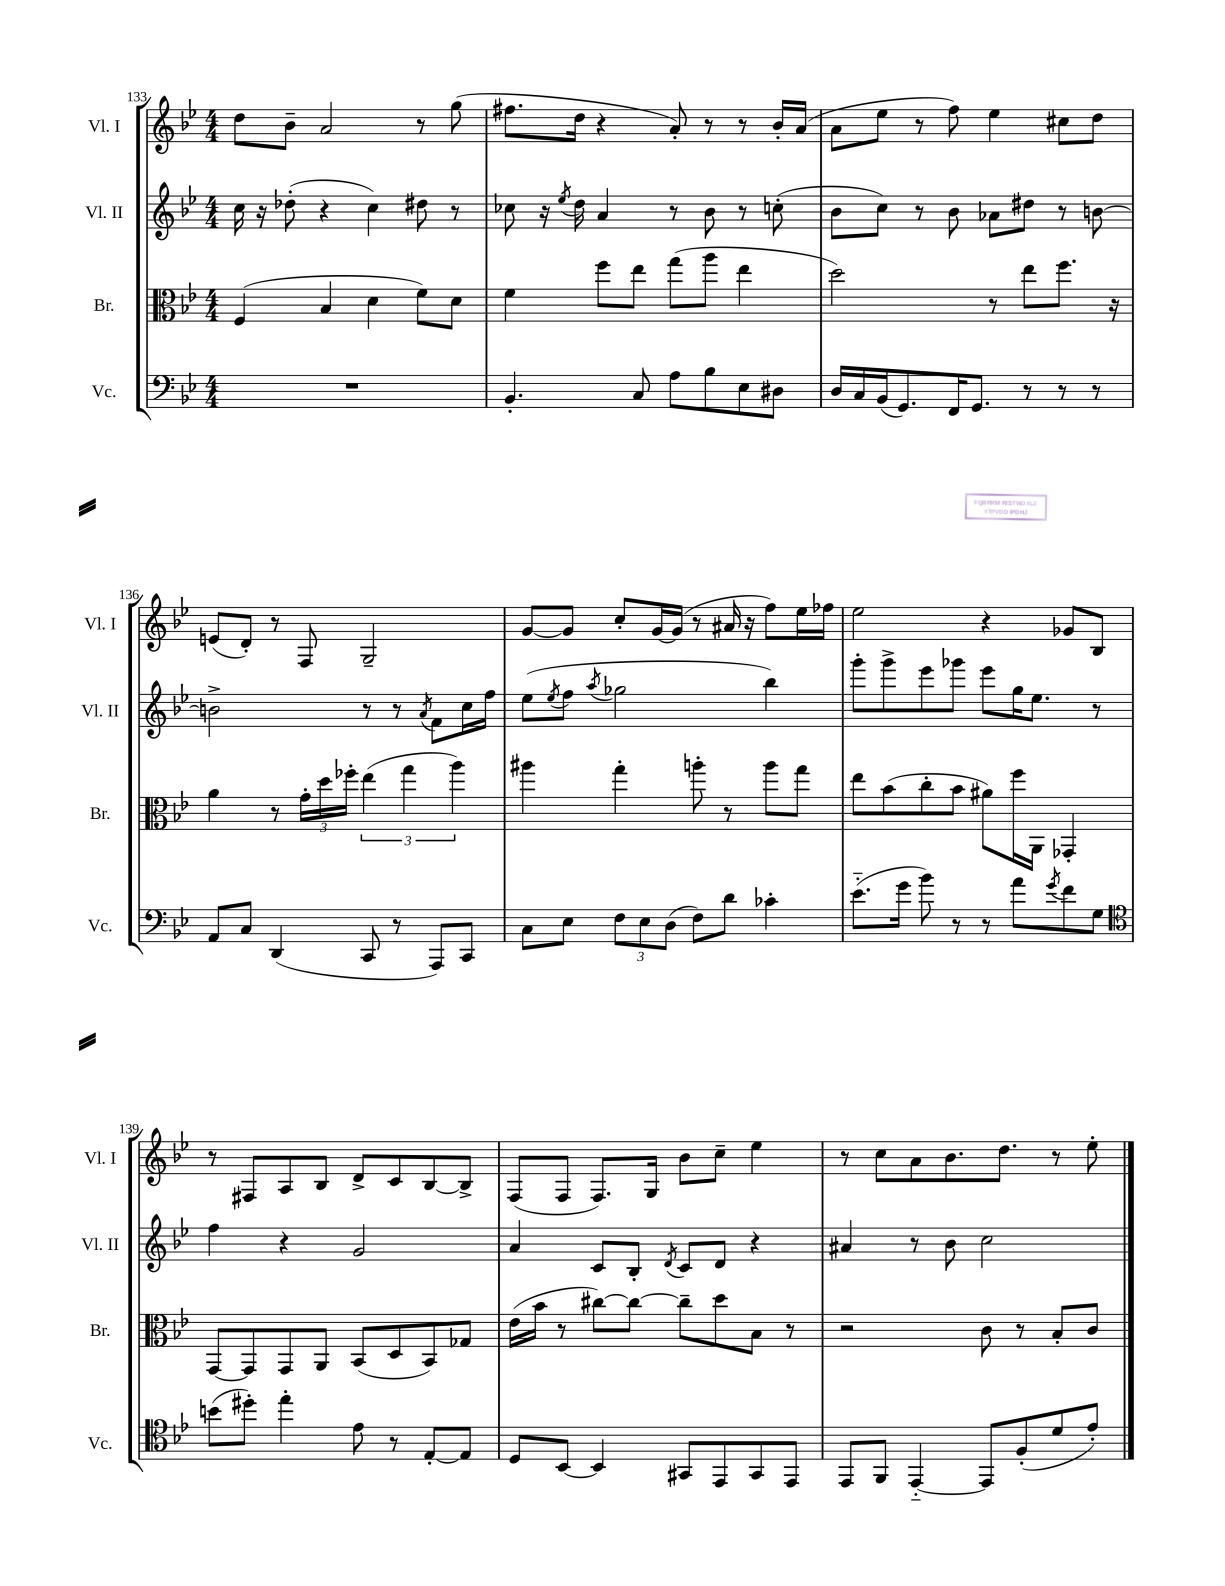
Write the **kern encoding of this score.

**kern	**kern	**kern	**kern
*staff4	*staff3	*staff2	*staff1
*clefF4	*clefC3	*clefG2	*clefG2
*k[b-e-]	*k[b-e-]	*k[b-e-]	*k[b-e-]
*M4/4	*M4/4	*M4/4	*M4/4
1r	(4F	16cc	8dd
.	.	16r	.
.	.	(8dd-'	8b-~
.	4B-	4r	2a
.	4d	4cc)	.
.	8f)	8dd#	8r
.	8d	8r	(8gg
=	=	=	=
4.BB-'	4f	8cc-	8.ff#
.	.	16r	.
.	.	8qee-	.
.	.	16dd	16dd
.	8ff	4a	4r
8C	8ee-	.	.
8A	(8gg	8r	8a')
8B-	8aa	8b-	8r
8E-	4ee-	8r	8r
8D#	.	(8cc'	16b-'
.	.	.	(16a
=	=	=	=
16D	2dd)	8b-	8a
16C	.	.	.
(16BB-	.	8cc)	8ee-
8.GG)	.	.	.
.	.	8r	8r
16FF	.	8b-	8ff)
8.GG	.	.	.
.	8r	8a-	4ee-
8r	8ee-	8dd#	.
8r	8.ff	8r	8cc#
8r	.	[8b	8dd
.	16r	.	.
=	=	=	=
8AA	4a	2b^]	(8e
8C	.	.	8d')
(4DD	8r	.	8r
.	24g'	.	8F
.	24dd	.	.
.	24ff-'	.	.
8CC	(6ee-	8r	2G~
8r	.	8r	.
.	6gg	.	.
.	.	8qa	.
8AAA)	.	8f	.
.	6aa)	.	.
8CC	.	16cc	.
.	.	16ff	.
=	=	=	=
8C	4aa#	(8ee-	[8g
.	.	8qee-	.
8E-	.	8ff	8g]
.	.	8qaa	.
12F	4gg'	2gg-	8cc'
12E-	.	.	.
.	.	.	[16g
(12D	.	.	.
.	.	.	(16g]
8F)	8aa'	.	8r
8d	8r	.	16a#
.	.	.	16r
4c-'	8aa	4bb-)	8ff)
.	8gg	.	16ee-
.	.	.	16ff-
=	=	=	=
(8.e-'~	8ee-	8ggg'	2ee-
.	(8b-	8ggg^	.
16g	.	.	.
8b-)	8cc'	8eee-	.
8r	8b-	8ggg-	.
8r	8a#)	8eee-	4r
8a	16ff	16gg	.
.	16AA	8.ee-	.
8qg	.	.	.
8f	4GG-'	.	8g-
8G	.	8r	8B-
=	=	=	=
*clefC4	*	*	*
(8b	[8GG	4ff	8r
8dd#')	8GG]	.	8F#
4ee-'	8GG	4r	8A
.	8AA	.	8B-
8e-	(8BB-	2g	8d^
8r	8D	.	8c
[8E-'	8BB-)	.	[8B-
8E-]	8G-	.	8B-^]
=	=	=	=
8D	(16e-	4a	(8F
.	16b-	.	.
[8BB-	8r	.	8F
4BB-]	[8cc#)	8c	8.F)
.	8cc#_	8B-'	.
.	.	.	16G
.	.	8qd	.
8GG#	8cc#~]	8c	8b-
8EE-	8dd	8d	8cc~
8GG#	8B-	4r	4ee-
8EE-	8r	.	.
=	=	=	=
8EE-	2r	4a#	8r
8FF	.	.	8cc
[4EE-'~	.	8r	8a
.	.	8b-	8.b-
8EE-]	8c	2cc	.
.	.	.	8.dd
(8F'	8r	.	.
8d	8B-'	.	8r
8e-')	8c	.	8ee-'
==	==	==	==
*-	*-	*-	*-
